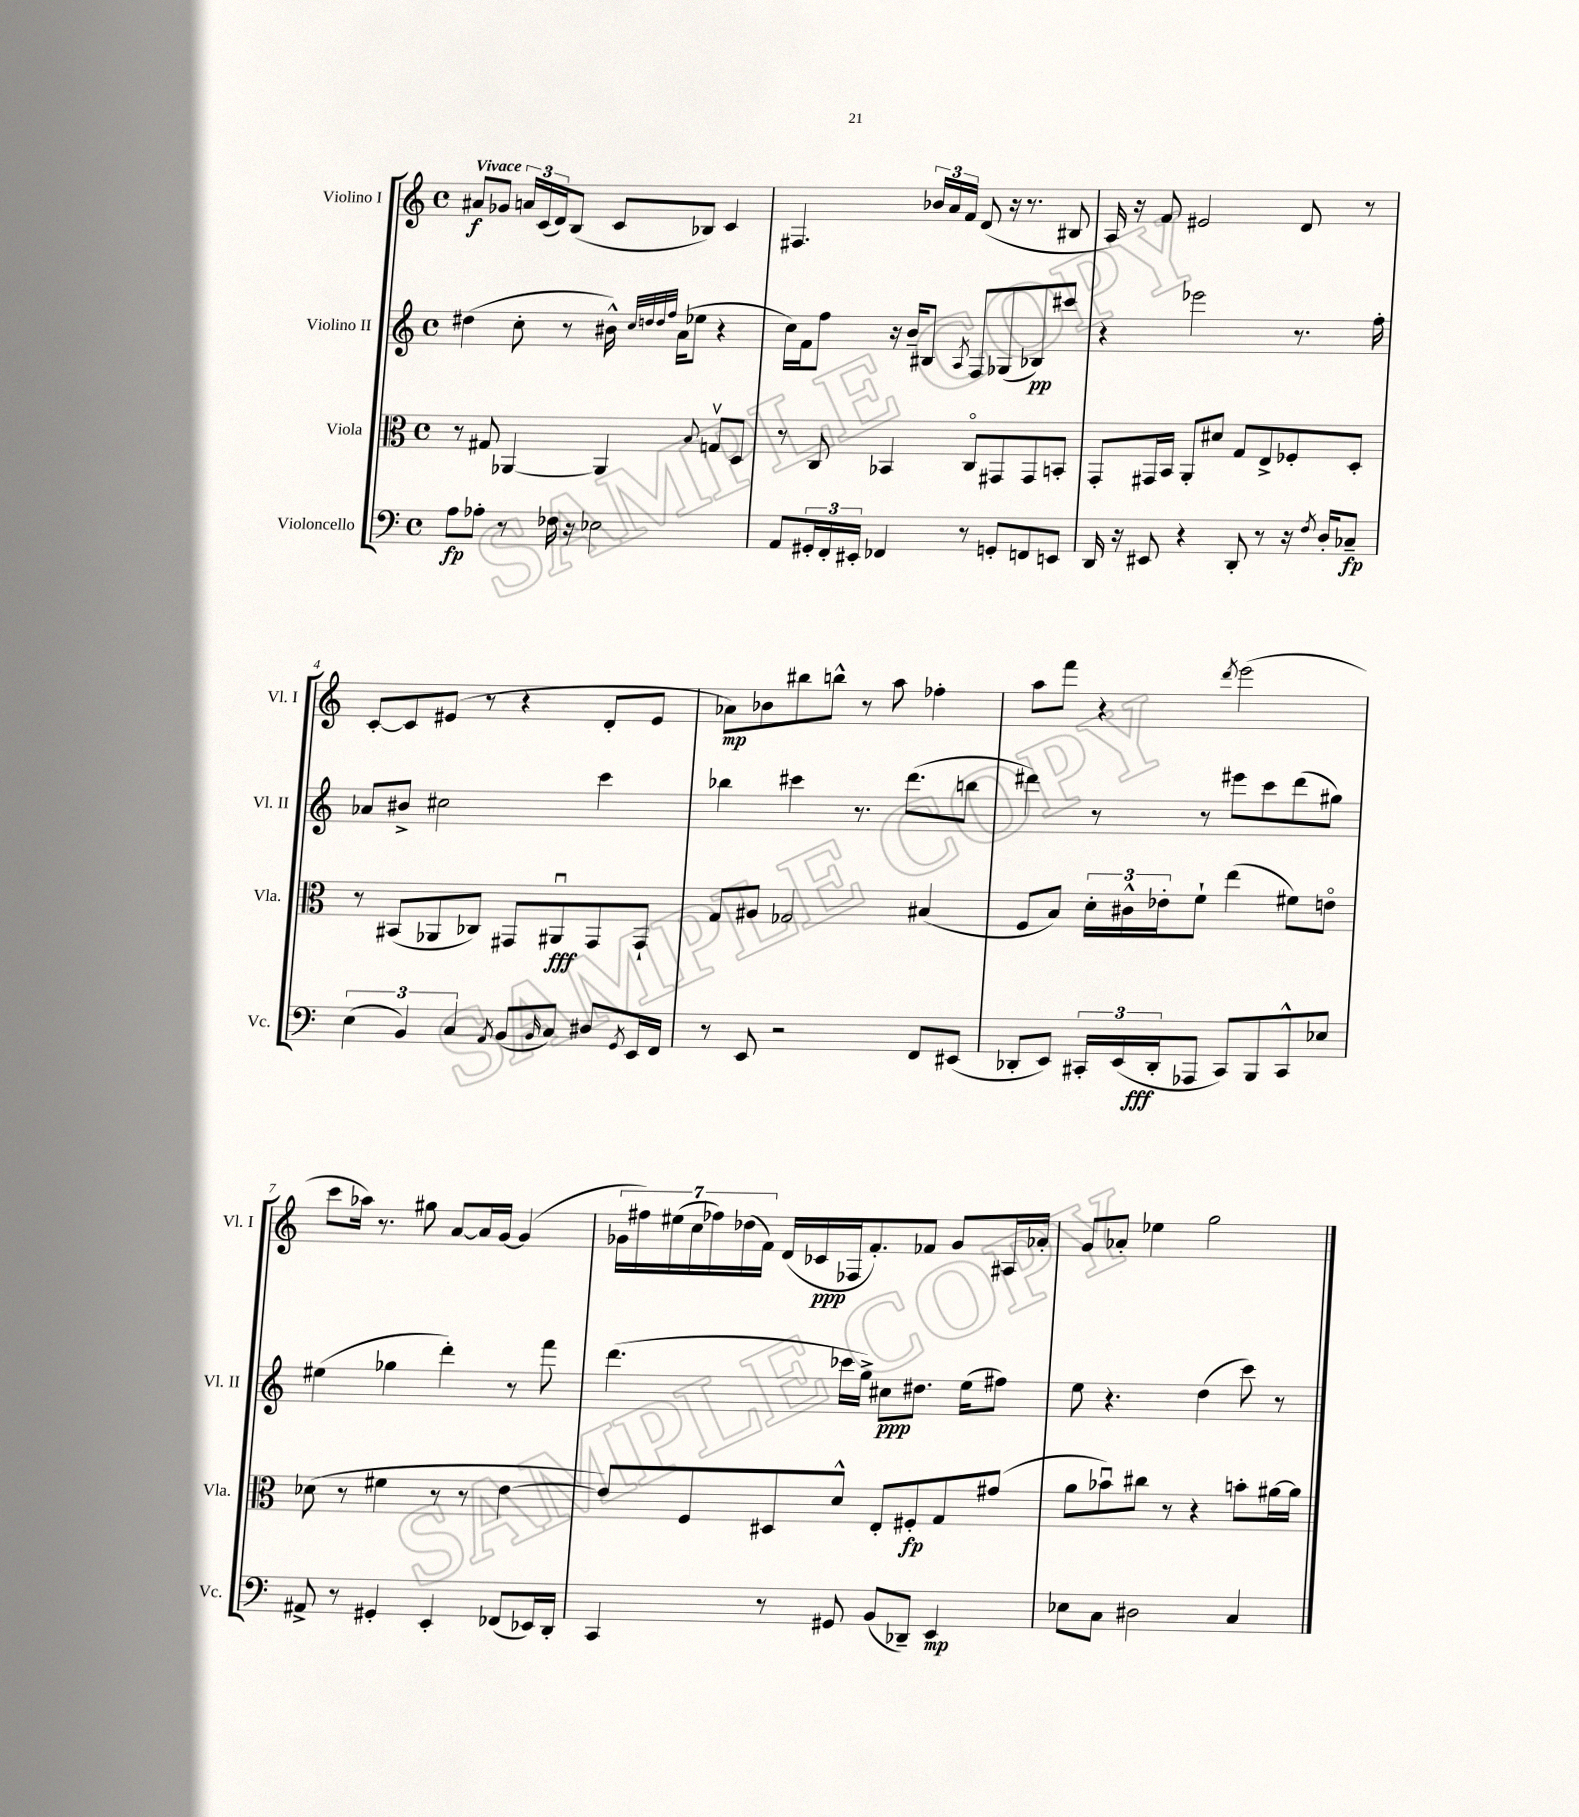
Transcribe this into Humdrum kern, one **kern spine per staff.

**kern	**dynam	**kern	**dynam	**kern	**dynam	**kern	**dynam
*part4	*part4	*part3	*part3	*part2	*part2	*part1	*part1
*staff4	*staff4	*staff3	*staff3	*staff2	*staff2	*staff1	*staff1
*I"Violoncello	*	*I"Viola	*	*I"Violino II	*	*I"Violino I	*
*I'Vc.	*	*I'Vla.	*	*I'Vl. II	*	*I'Vl. I	*
*clefF4	*	*clefC3	*	*clefG2	*	*clefG2	*
*k[]	*	*k[]	*	*k[]	*	*k[]	*
*M4/4	*	*M4/4	*	*M4/4	*	*M4/4	*
*met(c)	*	*met(c)	*	*met(c)	*	*met(c)	*
=1	=1	=1	=1	=1	=1	=1	=1
!	!	!	!	!	!	!LO:TX:a:B:t=Vivace	!
8A\L	fp	8r	.	(4dd#X\	.	8a#X/L	f
8A-X'\J	.	8G#X/	.	.	.	8g-X/J	.
8r	.	[4AA-X/	.	8cc'\	.	24an/LL	.
.	.	.	.	.	.	(24c/	.
.	.	.	.	.	.	24d/J)	.
16F-X\	.	.	.	8r	.	(8B/J	.
16r	.	.	.	.	.	.	.
2E-X\	.	4AA-/]	.	16b#X^^\)	.	8c/L	.
.	.	.	.	32qqcc/LLL	.	.	.
.	.	.	.	32qqddn/	.	.	.
.	.	.	.	32qqdd/	.	.	.
.	.	.	.	32qqff/JJJ	.	.	.
.	.	.	.	(16a\KL	.	.	.
.	.	.	.	8ee-X\J	.	8B-X/J)	.
.	.	8qqB/	.	.	.	.	.
.	.	8Gnv/L	.	4r	.	4c/	.
.	.	8D/J	.	.	.	.	.
=2	=2	=2	=2	=2	=2	=2	=2
8AA/L	.	8r	.	16cc\LL)	.	4.F#X/	.
.	.	.	.	16f\J	.	.	.
24GG#X'/L	.	8C/	.	8ff\J	.	.	.
24FF'/	.	.	.	.	.	.	.
24EE#X'/JJ	.	.	.	.	.	.	.
4FF-X/	.	4BB-X/	.	16r	.	.	.
.	.	.	.	16b~/KL	.	.	.
.	.	.	.	8B#X/J	.	24b-X/LL	.
.	.	.	.	.	.	24a/	.
.	.	.	.	.	.	24f/JJ	.
.	.	.	.	8qA/	.	.	.
8r	.	8C/L	.	8F/L	.	(8d/	.
8GGn'/L	.	8GG#X/	.	(8G-X/	.	16r	.
.	.	.	.	.	.	8.r	.
8FFn/	.	8GG#/	.	8B-X/)	pp	.	.
8EEn/J	.	8BBn'/J	.	8ccc#X/J	.	8B#X/	.
=3	=3	=3	=3	=3	=3	=3	=3
16DD/	.	8GG'/L	.	4r	.	16A/)	.
16r	.	.	.	.	.	16r	.
8EE#X/	.	16GG#X/L	.	.	.	8f/	.
.	.	16BB/JJ	.	.	.	.	.
4r	.	8AA'/L	.	2eee-X\	.	2e#X/	.
.	.	8d#X/J	.	.	.	.	.
8DD'/	.	8G/L	.	.	.	.	.
8r	.	8E^/	.	.	.	.	.
16r	.	8F-X'/	.	8.r	.	8d/	.
8qF/	.	.	.	.	.	.	.
16D'/KL	.	.	.	.	.	.	.
8C-X~/J	fp	8D'/J	.	.	.	8r	.
.	.	.	.	16ff'\	.	.	.
!!LO:LB:g=z
=4	=4	=4	=4	=4	=4	=4	=4
(6E\	.	8r	.	8a-X/L	.	[8c'/L	.
.	.	(8BB#X/L	.	8b#X^/J	.	8c/]	.
6BB/)	.	.	.	.	.	.	.
.	.	8AA-X/	.	2cc#X\	.	(8e#X/J	.
6C/	.	.	.	.	.	.	.
.	.	8C-X/J)	.	.	.	8r	.
8qAA/	.	.	.	.	.	.	.
(8BB/L	.	8GG#X/L	.	.	.	4r	.
16qqBB/	.	.	.	.	.	.	.
8C/J)	.	8AA#Xu/	fff	.	.	.	.
8D#X/L	.	8GG#/	.	4ccc\	.	8d'/L	.
8qGG/	.	.	.	.	.	.	.
16EE/L	.	8GG#`/J	.	.	.	8e#/J	.
16FF/JJ	.	.	.	.	.	.	.
=5	=5	=5	=5	=5	=5	=5	=5
8r	.	8G/L	.	4bb-X\	.	8a-X\L)	mp
8EE/	.	8A#X/J	.	.	.	8b-X\	.
2r	.	2G-X/	.	4ccc#X\	.	8bb#X\	.
.	.	.	.	.	.	8bbn^^\J	.
.	.	.	.	8.r	.	8r	.
.	.	.	.	.	.	8aa\	.
.	.	.	.	(8.ddd\L	.	.	.
8FF/L	.	(4B#X/	.	.	.	4ff-X'\	.
(8EE#X/J	.	.	.	8bbn\J	.	.	.
=6	=6	=6	=6	=6	=6	=6	=6
8DD-X'/L	.	8F/L	.	4ddd#X\)	.	8aa\L	.
8EE/J)	.	8B/J)	.	.	.	8fff\J	.
24CC#X'/LL	.	24d'\LL	.	8r	.	4r	.
(24EE/	.	24c#X^^\	.	.	.	.	.
24DD-'/J	fff	24e-X'\J	.	.	.	.	.
8AAA-X/J	.	8f`\J	.	8r	.	.	.
.	.	.	.	.	.	8qddd/	.
8CC#/L)	.	(4ee\	.	8eee#X\L	.	(2eee\	.
8BBB/	.	.	.	8ccc\	.	.	.
8CC#^^/	.	8f#X\L)	.	(8ddd#\	.	.	.
8E-X/J	.	8en\J	.	8gg#X\J)	.	.	.
!!LO:LB:g=z
=7	=7	=7	=7	=7	=7	=7	=7
8AA#X^/	.	(8d-X\	.	(4ee#X\	.	8ccc\L	.
8r	.	8r	.	.	.	16aa-X\Jk)	.
.	.	.	.	.	.	8.r	.
4GG#X'/	.	4f#X\	.	4gg-X\	.	.	.
.	.	.	.	.	.	8gg#X\	.
4EE'/	.	8r	.	4ddd'\)	.	[8a/L	.
.	.	8r	.	.	.	16a/L]	.
.	.	.	.	.	.	[16g/JJ	.
(8FF-X/L	.	[4e\	.	8r	.	(4g/]	.
16EE-X/L)	.	.	.	8fff\	.	.	.
16DD'/JJ	.	.	.	.	.	.	.
=8	=8	=8	=8	=8	=8	=8	=8
4CC/	.	8e/L])	.	(4.ddd\	.	28g-X\LL	.
.	.	.	.	.	.	28ff#X\)	.
.	.	.	.	.	.	(28ee#X\	.
.	.	.	.	.	.	28cc\	.
.	.	8F/	.	.	.	.	.
.	.	.	.	.	.	28ff-X\)	.
.	.	.	.	.	.	(28dd-X\	.
.	.	.	.	.	.	28f\JJ)	.
8r	.	8D#X/	.	.	.	(16d/LL	.
.	.	.	.	.	.	16c-X/	ppp
8GG#X/	.	8d^^/J	.	16ccc-X\LL	.	16F-X/J	.
.	.	.	.	16gg^\JJ)	.	8.f'/)	.
(8BB/L	.	8E'/L	.	8cc#X\L	ppp	.	.
8DD-X~/J)	.	8F#X'/	fp	8.dd#X\J	.	8f-X/J	.
4EE/	mp	8G/	.	.	.	8g-/L	.
.	.	.	.	(16ee\KL	.	.	.
.	.	(8g#X/J	.	8ff#X\J)	.	16A#X/L	.
.	.	.	.	.	.	16a-X'/JJ	.
=9	=9	=9	=9	=9	=9	=9	=9
8E-X\L	.	8a\L	.	8ee\	.	8g/L	.
8C\J	.	8b-Xu\)	.	4.r	.	8a-X'/J	.
2D#X\	.	8cc#X\J	.	.	.	4ee-X\	.
.	.	8r	.	.	.	.	.
.	.	4r	.	(4dd\	.	2gg\	.
4C/	.	8bn'\L	.	8ccc\)	.	.	.
.	.	[16a#X\L	.	8r	.	.	.
.	.	16a#\JJ]	.	.	.	.	.
==	==	==	==	==	==	==	==
*-	*-	*-	*-	*-	*-	*-	*-
